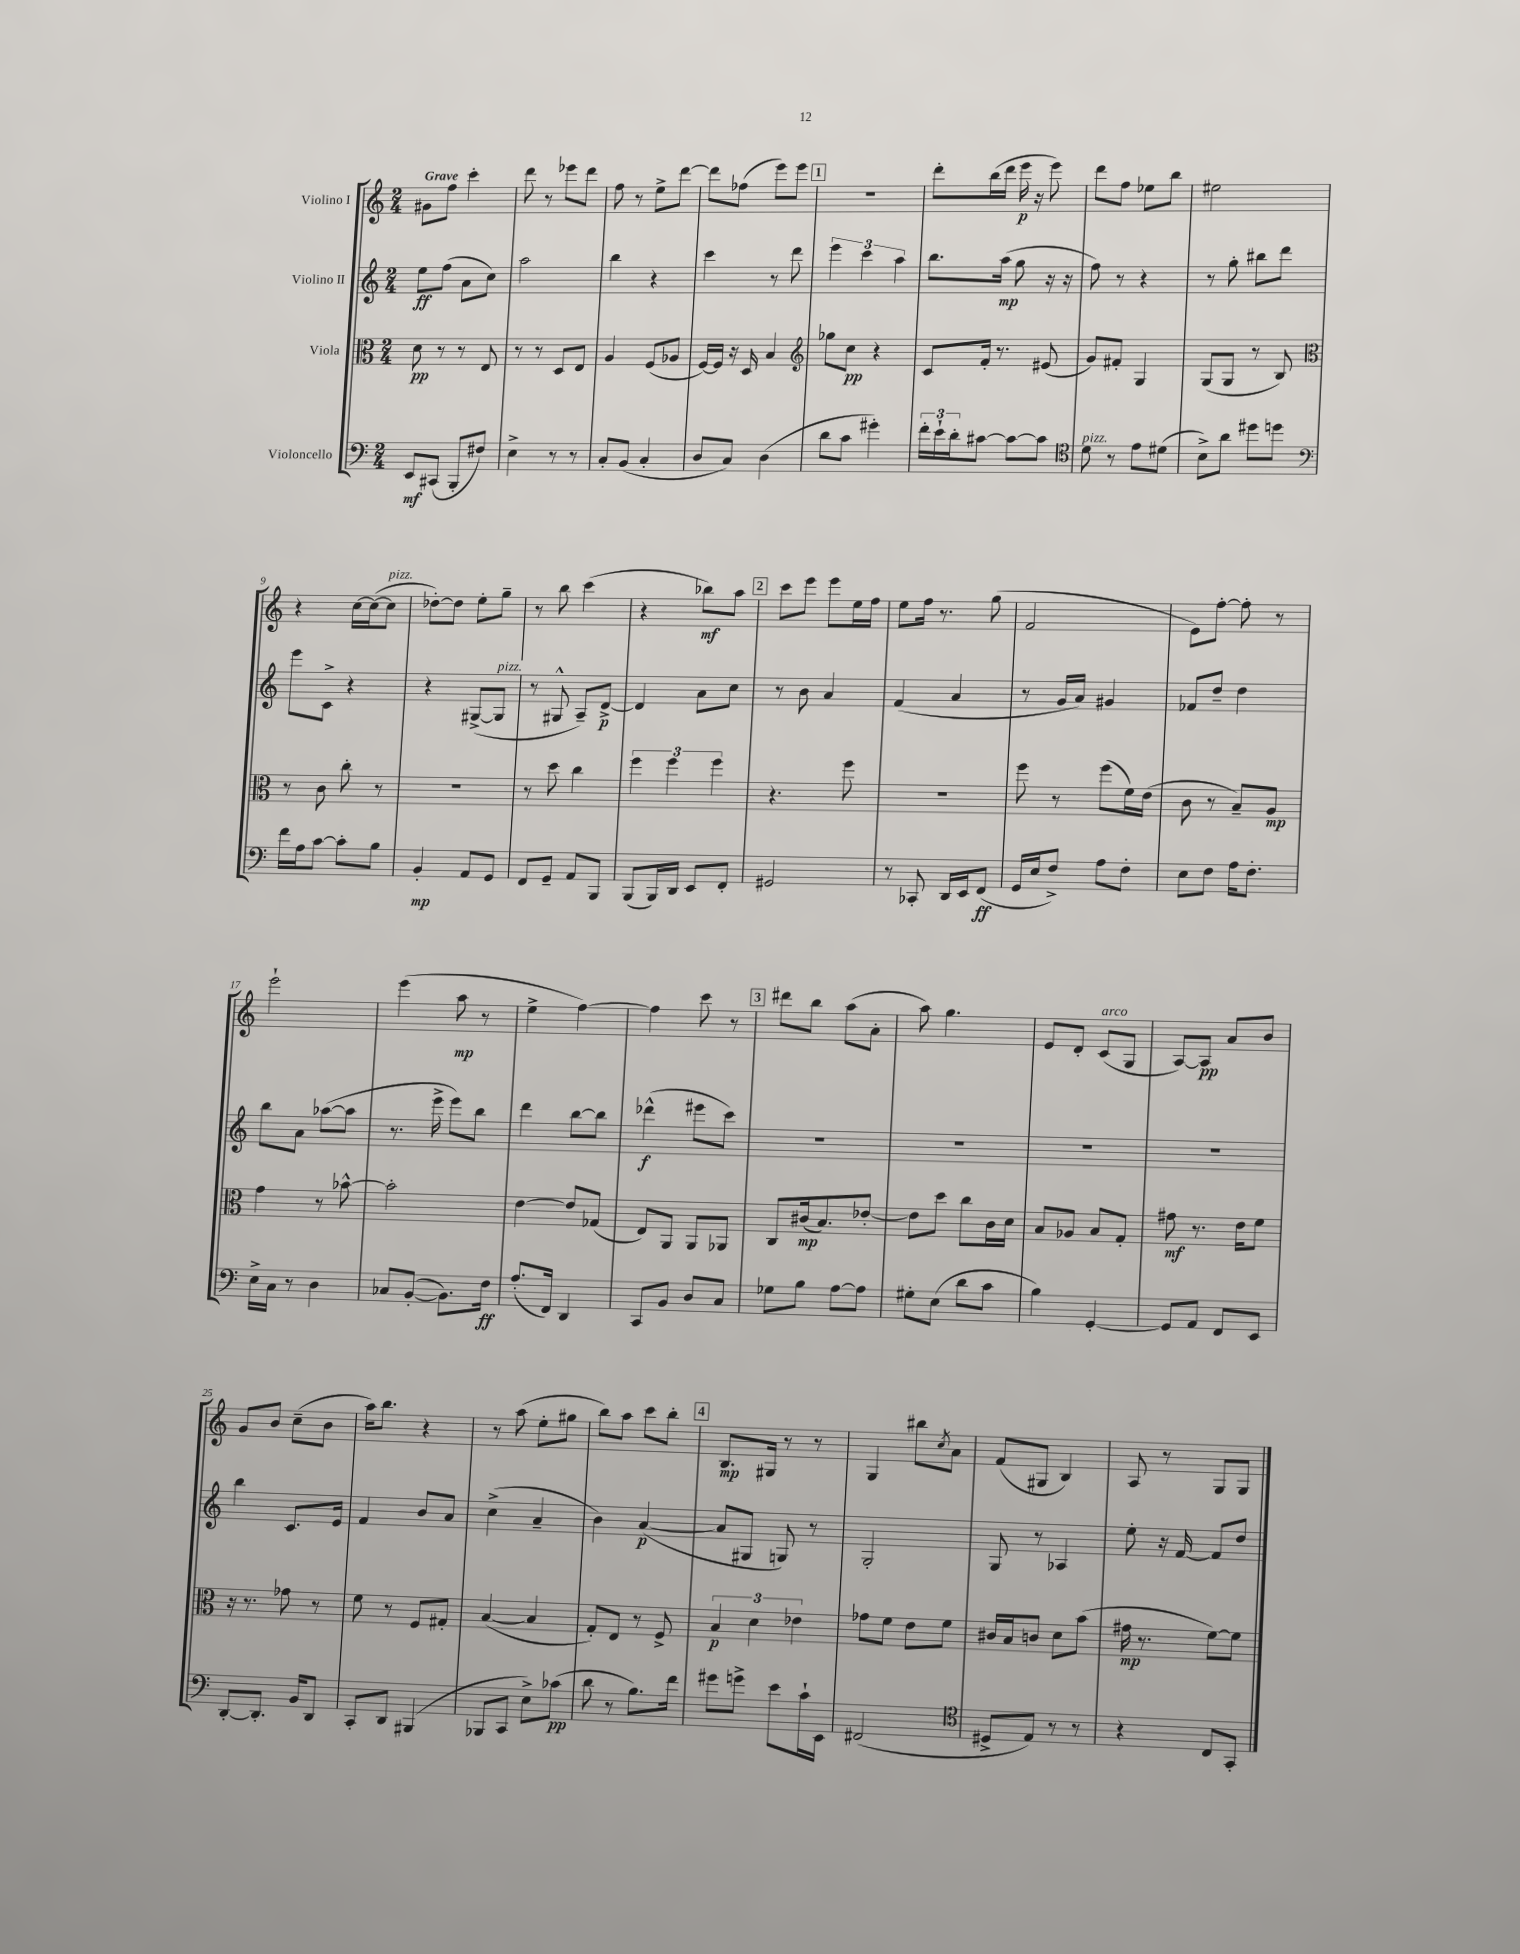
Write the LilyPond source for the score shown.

<<
\new StaffGroup <<
\new Staff = "s0" \with { instrumentName = "Violino I" } {
    \clef treble \key c \major \numericTimeSignature \time 2/4 \tempo "Grave"
    gis'8 f''8 c'''4-. |
    d'''8 r8 ees'''8 d'''8 |
    f''8 r8 e''8-> d'''8~ |
    d'''8 fes''8( e'''8) e'''8 |
    \mark \markup { \box "1" } R2 |
    d'''8-. b''16( d'''16 e'''16\p r16 e'''8) |
    d'''8 f''8 ees''8 b''8 |
    eis''2 |
    r4 c''16~ c''16~( c''8^\markup { \italic "pizz." } |
    des''8~-.) des''8 e''8-. g''8-- |
    r8 b''8 c'''4( |
    r4 bes''8\mf) a''8 |
    \mark \markup { \box "2" } c'''8 e'''8 e'''8 e''16 f''16 |
    e''8 f''16 r8. g''8( |
    f'2 |
    e'8) f''8~-. f''8-. r8 |
    e'''2-! |
    e'''4( a''8\mp r8 |
    e''4-> f''4~) |
    f''4 c'''8 r8 |
    \mark \markup { \box "3" } dis'''8 b''8 a''8( a'8-. |
    a''8) g''4. |
    e'8 d'8-. c'8^\markup { \italic "arco" }( g8 |
    a8~) a8\pp a'8 b'8 |
    g'8 b'8 c''8--( b'8 |
    a''16) b''8. r4 |
    r8 a''8( e''8-. gis''8 |
    b''8) a''8 c'''8 b''8-. |
    \mark \markup { \box "4" } b8.\mp gis16 r8 r8 |
    g4 bis''8 \acciaccatura { c''8 } a'8 |
    f'8( gis8 b4) |
    a8 r8 g8 g8 \bar "|." |
}
\new Staff = "s1" \with { instrumentName = "Violino II" } {
    \clef treble \key c \major \numericTimeSignature \time 2/4
    e''8\ff f''8( a'8 c''8) |
    a''2 |
    b''4 r4 |
    c'''4 r8 d'''8 |
    \mark \markup { \box "1" } \tuplet 3/2 { e'''4 c'''4 a''4 } |
    b''8. a''16\mp( g''8 r16 r16 |
    f''8) r8 r4 |
    r8 g''8-. bis''8 d'''8 |
    e'''8 c'8-> r4 |
    r4 gis8~->( gis8^\markup { \italic "pizz." } |
    r8 gis8-^ a8--) d'8~->\p |
    d'4 a'8 c''8 |
    \mark \markup { \box "2" } r8 b'8 a'4 |
    f'4( a'4 |
    r8 g'16 a'16) gis'4 |
    fes'8 d''8-- d''4 |
    b''8 a'8 aes''8~( aes''8 |
    r8. e'''16-> e'''8) b''8 |
    d'''4 b''8~ b''8 |
    des'''4-^\f( eis'''8 c'''8) |
    \mark \markup { \box "3" } R2 |
    R2 |
    R2 |
    R2 |
    b''4 c'8. e'16 |
    f'4 b'8 a'8 |
    c''4->( a'4-- |
    b'4) a'4~\p( |
    \mark \markup { \box "4" } a'8 gis8 g8) r8 |
    g2-. |
    g8 r8 aes4 |
    e''8-. r16 f'16~ f'8 d''8 \bar "|." |
}
\new Staff = "s2" \with { instrumentName = "Viola" } {
    \clef alto \key c \major \numericTimeSignature \time 2/4
    d'8\pp r8 r8 e8 |
    r8 r8 d8 e8 |
    a4 f8( aes8 |
    f16~) f16 r16 d16 b4 |
    \mark \markup { \box "1" } \clef treble ges''8 c''8\pp r4 |
    c'8 f'16-. r8. eis'8( |
    g'8) fis'8-. g4 |
    g8( g8 r8 b8) |
    \clef alto r8 c'8 c''8-. r8 |
    R2 |
    r8 d''8 c''4 |
    \tuplet 3/2 { f''4 f''4 f''4 } |
    \mark \markup { \box "2" } r4. f''8 |
    R2 |
    f''8 r8 f''8( f'16) e'16( |
    c'8 r8 b8--) a8\mp |
    g'4 r8 bes'8~-^ |
    bes'2-. |
    e'4~ e'8 ges8( |
    e8) a,8 a,8 aes,8 |
    \mark \markup { \box "3" } c8 cis'16\mp( b8.) ees'8~-. |
    ees'8 d''8 c''8 c'16 d'16 |
    b8 aes8 b8 g8-. |
    gis'8\mf r8. e'16 f'8 |
    r16 r8. ges'8 r8 |
    f'8 r8 f8 gis8-. |
    b4~( b4 |
    g8-.) e8 r8 f8-> |
    \mark \markup { \box "4" } \tuplet 3/2 { b4\p d'4 ees'4 } |
    ges'8 f'8 e'8 f'8 |
    cis'16 b16 c'8 d'8 b'8( |
    gis'16\mp r8. f'8~) f'8 \bar "|." |
}
\new Staff = "s3" \with { instrumentName = "Violoncello" } {
    \clef bass \key c \major \numericTimeSignature \time 2/4
    e,8\mf cis,8( b,,8-. fis8) |
    e4-> r8 r8 |
    c8-. b,8( c4-. |
    d8 c8) d4( |
    \mark \markup { \box "1" } d'8 c'8 gis'4-.) |
    \tuplet 3/2 { f'16-. e'16-! d'16-. } cis'8~ cis'8~ cis'8 |
    \clef tenor d'8^\markup { \italic "pizz." } r8 e'8 dis'8( |
    b8->) a'8 dis''8 d''8 |
    \clef bass f'16 a16 c'8~ c'8-. b8 |
    b,4-.\mp a,8 g,8 |
    f,8 g,8-- a,8 b,,8 |
    b,,8( b,,16) d,16 e,8 f,8-. |
    \mark \markup { \box "2" } gis,2 |
    r8 ces,8-. d,16 e,16 f,8\ff( |
    g,16 e16 f8->) a8 f8-. |
    e8 f8 a16 f8.-. |
    e16-> c16 r8 d4 |
    ces8 b,8~-.( b,8.) f16\ff |
    a8.-.( f,16) d,4 |
    c,8 b,8 d8 c8 |
    \mark \markup { \box "3" } ges8 b8 a8~ a8 |
    gis8-. e8( d'8 c'8 |
    b4) g,4~-. |
    g,8 a,8 f,8 e,8 |
    d,8~-. d,8.-. b,16 d,8 |
    c,8-. d,8 bis,,4( |
    bes,,8 c,8 e8->) ces'8\pp( |
    d'8 r8 b8.) f'16 |
    \mark \markup { \box "4" } gis'8 g'8-> e'8 c'16-! e,16 |
    fis,2( |
    \clef tenor dis8-> e8) r8 r8 |
    r4 c8 g,8-. \bar "|." |
}
>>
>>
